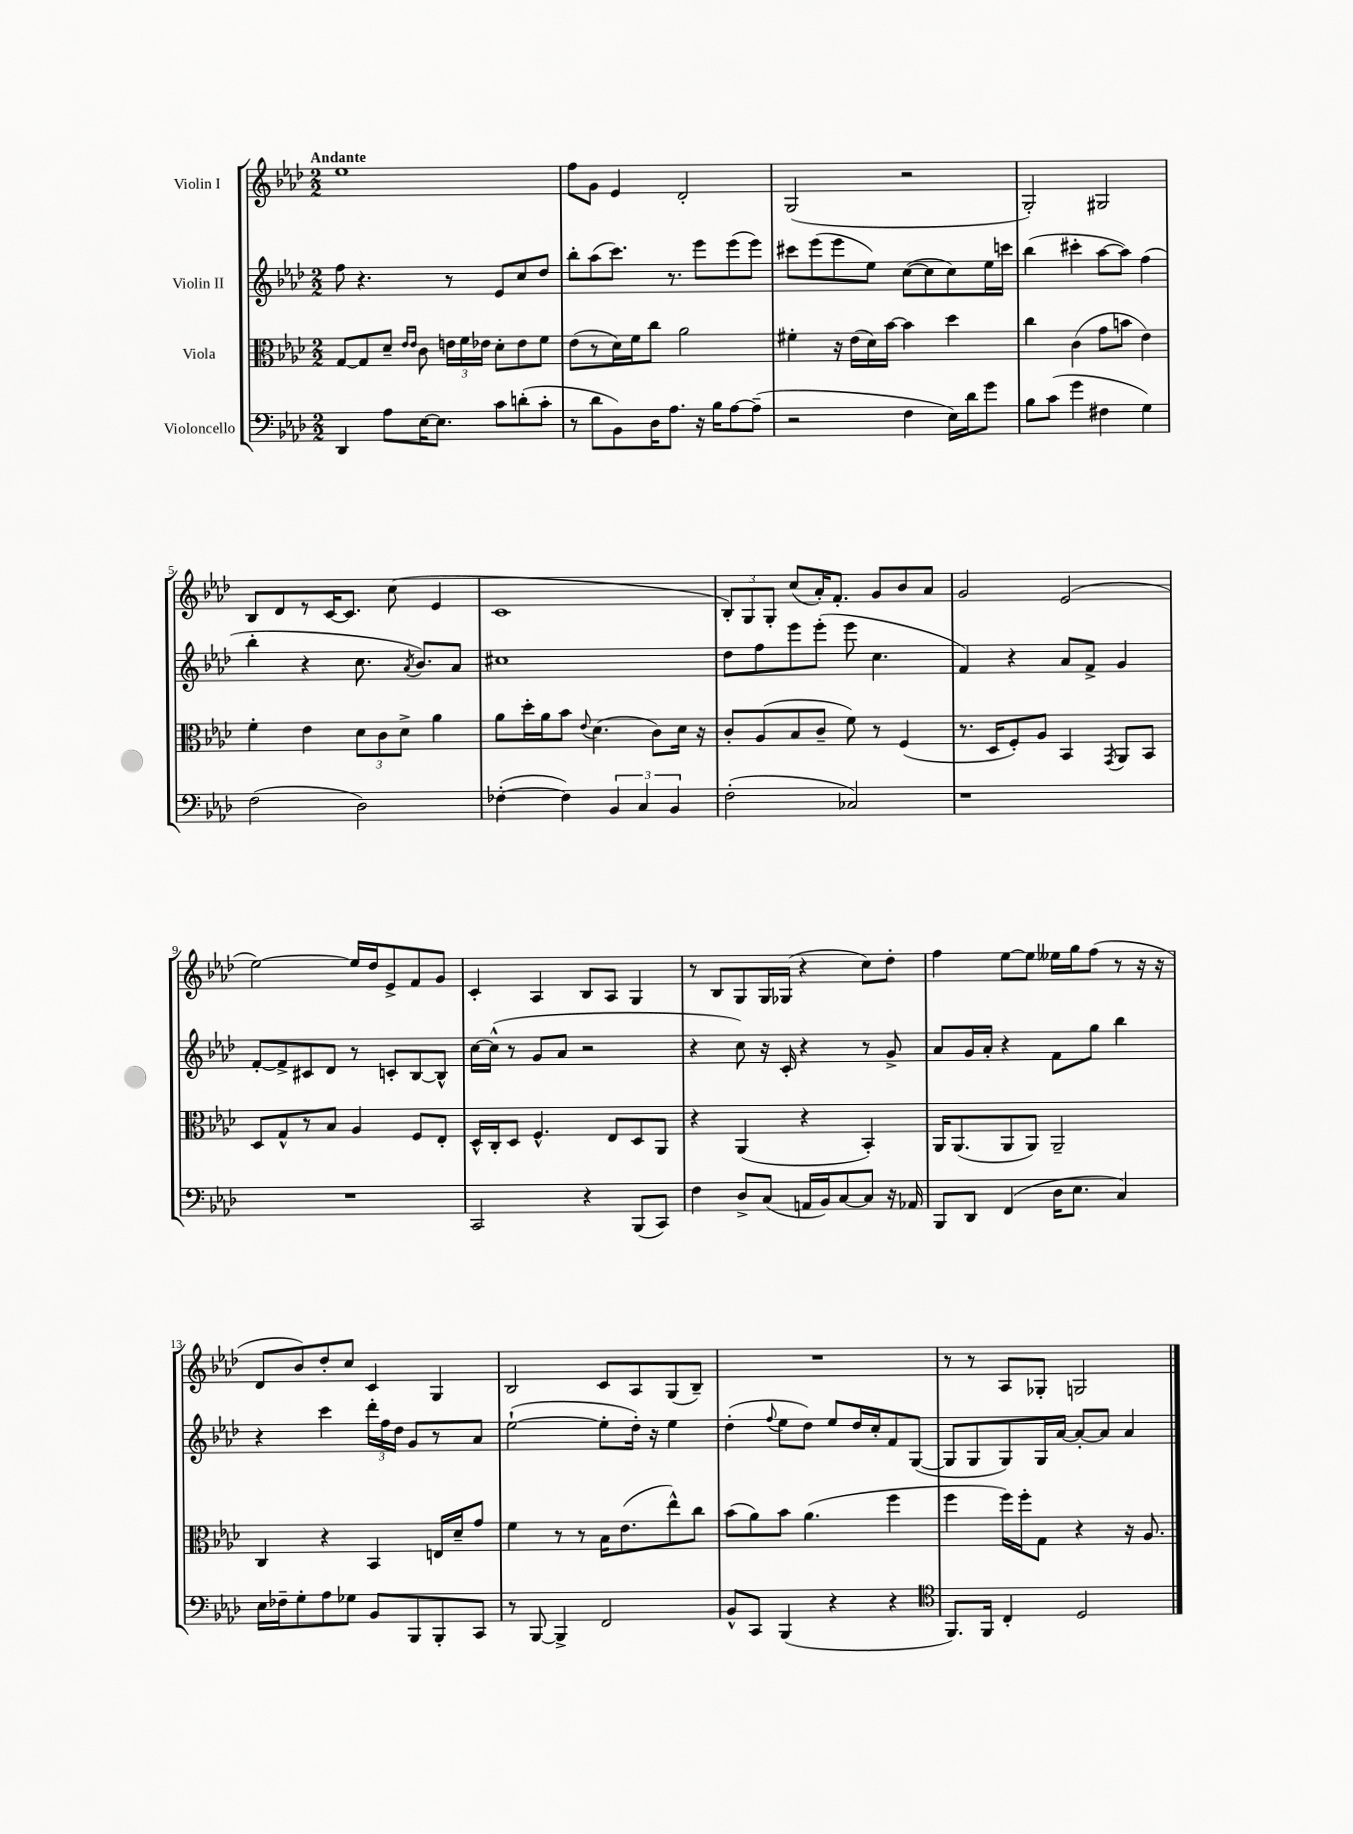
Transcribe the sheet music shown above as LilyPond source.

<<
\new StaffGroup <<
\new Staff = "s0" \with { instrumentName = "Violin I" } {
    \clef treble \key aes \major \numericTimeSignature \time 2/2 \tempo "Andante"
    \autoBeamOff ees''1 |
    f''8[ g'8] ees'4 des'2-. |
    g2( r2 |
    g2-.) gis2 |
    bes8[ des'8 r8 c'16~ c'8.] c''8( ees'4 |
    c'1 |
    \tuplet 3/2 { bes8[-.) g8 g8]-. } c''8[( aes'16-.) f'8.]-. g'8[ bes'8 aes'8] |
    g'2 ees'2( |
    ees''2~) ees''16[ des''16 ees'8-> f'8 g'8] |
    c'4-. aes4 bes8[ aes8] g4 |
    r8 bes8[ g8 g16 ges16]( r4 c''8[) des''8]-. |
    f''4 ees''8[~ ees''8] eeses''16[ g''16 f''8]( r8 r16 r16 |
    des'8[ bes'8) des''8-. c''8] c'4 g4 |
    bes2 c'8[ aes8 g8( bes8]--) |
    R1 |
    r8 r8 aes8[ ges8]-. g2 \bar "|." |
}
\new Staff = "s1" \with { instrumentName = "Violin II" } {
    \clef treble \key aes \major \numericTimeSignature \time 2/2
    \autoBeamOff f''8 r4. r8 ees'8[ c''8 des''8] |
    bes''8[-. aes''8( c'''8.]) r8. ees'''8[ ees'''8( ees'''8]) |
    cis'''8[ ees'''8( ees'''8 ees''8]) c''8[~( c''8 c''8) ees''16 c'''16] |
    bes''4( cis'''4-. aes''8[~ aes''8]) f''4( |
    bes''4-. r4 c''8. \acciaccatura { aes'8 } bes'8.[) aes'8] |
    cis''1 |
    des''8[ f''8 ees'''8 ees'''8]-.( ees'''8 c''4. |
    f'4) r4 aes'8[ f'8]-> g'4 |
    f'8[~-. f'8-> cis'8 des'8] r8 c'8[-. bes8~ bes8]-^ |
    c''16[~ c''16]-^( r8 g'8[ aes'8] r2 |
    r4 c''8) r16 c'16-. r4 r8 g'8-> |
    aes'8[ g'16 aes'16]-. r4 f'8[ g''8] bes''4 |
    r4 c'''4 \tuplet 3/2 { des'''16[-. f''16 des''16] } g'8[ r8 aes'8] |
    ees''2~-!( ees''8[-. des''16]-.) r16 ees''4 |
    des''4-.( \appoggiatura { f''8 } ees''8[ des''8]) ees''8[ des''16 c''16-. f'8 g8]~( |
    g8[ g8 g8) g16 aes'16]~ aes'8[~-. aes'8] aes'4 \bar "|." |
}
\new Staff = "s2" \with { instrumentName = "Viola" } {
    \clef alto \key aes \major \numericTimeSignature \time 2/2
    \autoBeamOff g8[~ g8 des'8]-- \grace { ees'16[ ees'16] } c'8 \tuplet 3/2 { e'16[ f'16 ees'16] } des'8[-. ees'8 f'8] |
    ees'8[( r8 des'16) f'16 c''8] aes'2 |
    fis'4-. r16 ees'16[( des'16) bes'16]~ bes'4 des''4 |
    c''4 c'4( g'8[ b'8] ees'4) |
    f'4-. ees'4 \tuplet 3/2 { des'8[ c'8 des'8]-> } aes'4 |
    aes'8[ des''16-. aes'16 bes'8] \appoggiatura { ees'8 } des'4.( c'8[) des'16] r16 |
    c'8[-. aes8( bes8 c'8]-- f'8) r8 f4( |
    r8. des16[ f8-.) aes8] bes,4 \acciaccatura { g,8 } aes,8[ bes,8] |
    des8[ g8-^ r8 bes8] aes4 f8[ ees8]-. |
    des16[-^ c16-. des8] f4.-^ ees8[ des8 aes,8] |
    r4 aes,4( r4 bes,4-.) |
    aes,16[ aes,8.( aes,8 aes,8]) aes,2-- |
    c4 r4 bes,4 e16[ des'16-- g'8] |
    f'4 r8 r8 bes16[ ees'8.( ees''8-^) c''8] |
    bes'8[( aes'8) bes'8] aes'4.( f''4 |
    f''4 f''16[) f''16-. g8] r4 r16 aes8. \bar "|." |
}
\new Staff = "s3" \with { instrumentName = "Violoncello" } {
    \clef bass \key aes \major \numericTimeSignature \time 2/2
    \autoBeamOff des,4 aes8[ ees16~ ees8.] c'8[ d'8-.( c'8]-. |
    r8 des'8[ bes,8) des16 aes8.] r16 bes16[ aes8~ aes8]--( |
    r2 f4 ees16[) des'16 g'8] |
    bes8[ c'8]( g'4 fis4 g4) |
    f2( des2) |
    fes4~-.( fes4) \tuplet 3/2 { bes,4 c4 bes,4 } |
    f2-.( ces2) |
    r1 |
    R1 |
    c,2 r4 bes,,8[( c,8]) |
    f4 des8[-> c8]( a,16[ bes,16) c8~ c8] r16 aes,16 |
    bes,,8[ des,8] f,4( des16[ ees8.] c4) |
    ees16[ fes16-- g8-. aes8 ges8] bes,8[ bes,,8 bes,,8-. c,8] |
    r8 bes,,8~ bes,,4-> f,2 |
    bes,8[-^ c,8] bes,,4( r4 r4 |
    \clef tenor f,8.[) f,16] c4-. des2 \bar "|." |
}
>>
>>
